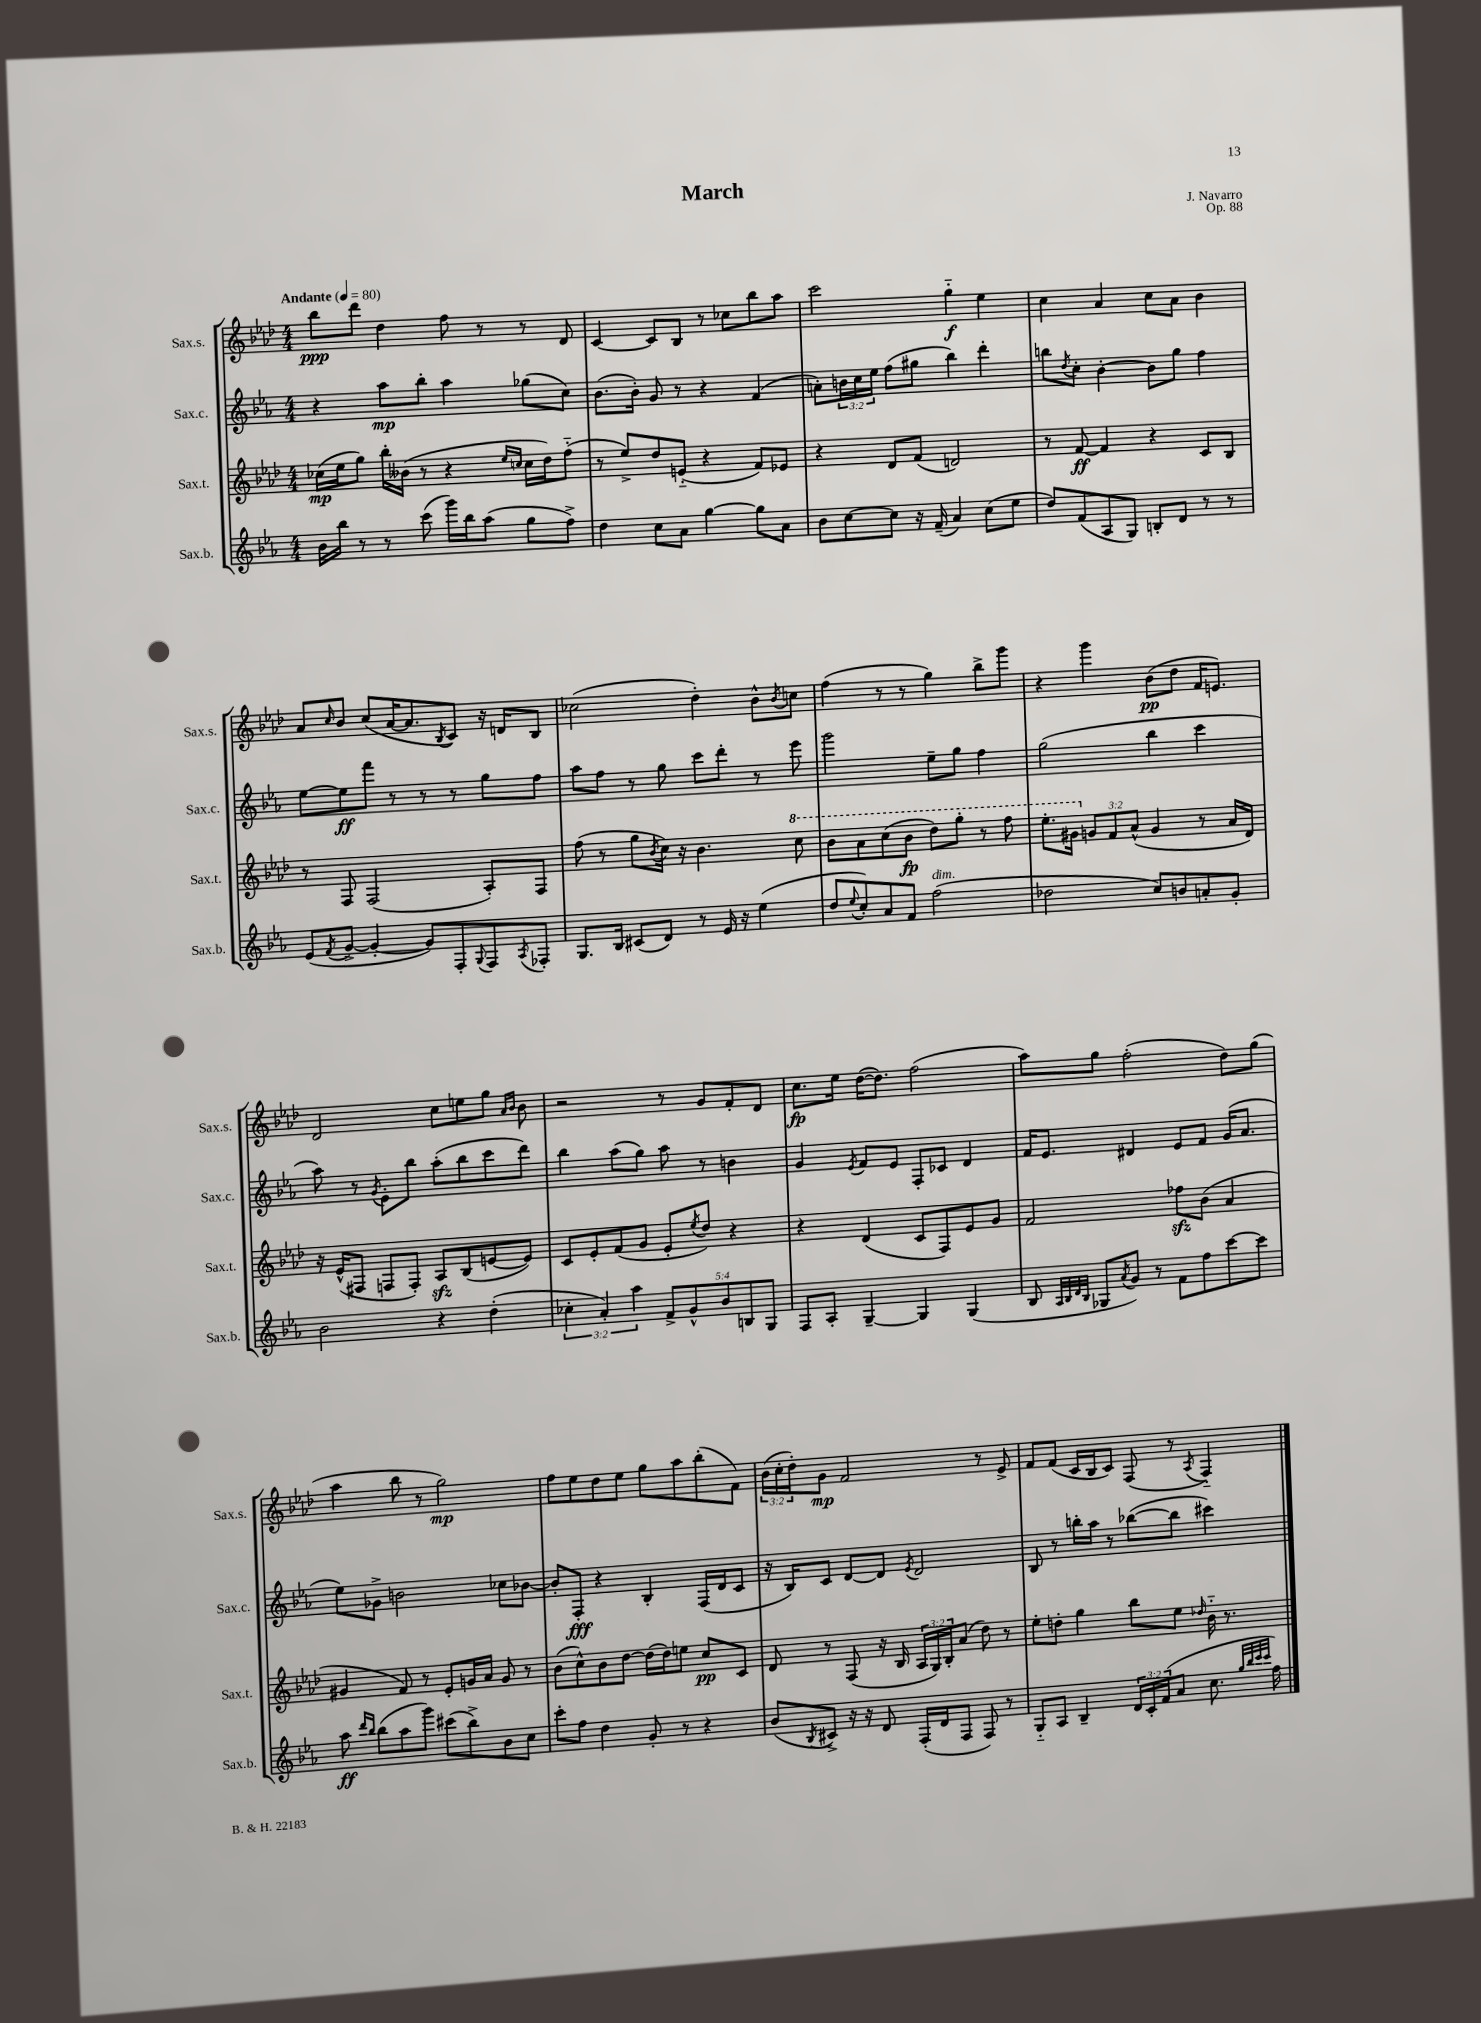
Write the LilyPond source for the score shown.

\header { title = "March" composer = "J. Navarro" opus = "Op. 88" }
<<
\new StaffGroup <<
\new Staff = "s0" \with { instrumentName = "Sax.s." shortInstrumentName = "Sax.s." } {
    \clef treble \key aes \major \numericTimeSignature \time 4/4 \override Staff.TupletNumber.text = #tuplet-number::calc-fraction-text \tempo "Andante" 4 = 80
    bes''8\ppp des'''8 des''4 f''8 r8 r8 des'8 |
    c'4~ c'8 bes8 r8 ces''8 bes''8 aes''8 |
    c'''2 g''4-_\f ees''4 |
    c''4 aes'4 c''8 aes'8 bes'4 |
    aes'8 \grace { c''16 } bes'8 c''8( aes'16~ aes'8. \acciaccatura { bes8 } c'8) r16 d'16 bes8 |
    ces''2( des''4-.) bes'8-^ \acciaccatura { bes'8 } c''8 |
    f''4( r8 r8 g''4) bes''8-> g'''8 |
    r4 g'''4 bes'8\pp( des''8 f'16 e'8.) |
    des'2 c''8 e''8 g''8 \grace { aes'16 bes'16 } bes'8 |
    r2 r8 g'8 f'8-. des'8 |
    c''8.\fp ees''16 des''16~( des''8.) f''2( |
    aes''8) g''8 f''2-.( des''8) g''8( |
    aes''4 bes''8 r8 g''2\mp) |
    f''8 ees''8 des''8 ees''8 g''8 aes''8 bes''8-.( f'8) |
    \tuplet 3/2 { bes'16( c''16-. des''16-.) } g'8\mp f'2 r8 ees'8-> |
    f'8 f'8( c'16 bes16 c'8) f8( r8 \acciaccatura { aes8 } f4-_) \bar "|." |
}
\new Staff = "s1" \with { instrumentName = "Sax.c." shortInstrumentName = "Sax.c." } {
    \clef treble \key ees \major \numericTimeSignature \time 4/4 \override Staff.TupletNumber.text = #tuplet-number::calc-fraction-text
    r4 aes''8\mp bes''8-. aes''4 ges''8( c''8) |
    bes'8.( bes'16-.) g'8 r8 r4 f'4( |
    a'8-.) \tuplet 3/2 { b'16 c''16 ees''16 } f''8( gis''8 bes''4) d'''4-. |
    b''8 \acciaccatura { d''8 } c''8-. bes'4~-. bes'8 g''8 f''4 |
    ees''8~ ees''8\ff f'''8 r8 r8 r8 g''8 f''8 |
    aes''8 f''8 r8 g''8 c'''8 d'''8-. r8 ees'''8 |
    g'''2 ees''8-- g''8 f''4 |
    g''2( bes''4 c'''4 |
    aes''8) r8 \acciaccatura { g'8 } ees'8-. bes''8 aes''8-.( bes''8 c'''8 d'''8) |
    bes''4 aes''8( g''8) aes''8 r8 b'4 |
    g'4 \acciaccatura { ees'8 } f'8 ees'8 f8-. ces'8 d'4 |
    f'16 ees'8. dis'4 ees'8 f'8 g'16( aes'8. |
    ees''8) ges'8-> b'2 ces''8 bes'8~ |
    bes'8-. f8-.\fff r4 bes4-. f16( d'16 c'8 |
    r16 bes16) c'8 d'8~ d'8 \acciaccatura { ees'8 } d'2 |
    bes8 r8 b''16-. aes''16 r8 bes''8~( bes''8 cis'''4) \bar "|." |
}
\new Staff = "s2" \with { instrumentName = "Sax.t." shortInstrumentName = "Sax.t." } {
    \clef treble \key aes \major \numericTimeSignature \time 4/4 \override Staff.TupletNumber.text = #tuplet-number::calc-fraction-text
    ces''16\mp( ees''16 g''8) bes''16-. beses'16( r8 r4 \grace { ees''16 c''16 } c''16 des''16) f''8-_( |
    r8 ees''8->) des''8 e'8-_( r4 f'8) ees'8 |
    r4 des'8 f'8( d'2) |
    r8 f'8~\ff f'4 r4 c'8 bes8 |
    r8 f8 f2( aes8-.) f8 |
    f''8( r8 g''8 \acciaccatura { bes'8 } c''16) r16 bes'4. \ottava #1 c'''8 |
    bes''8 aes''8 c'''8( bes''8\fp des'''8) g'''8-. r8 f'''8 |
    ees'''8.-. gis''16 \ottava #0 \tuplet 3/2 { g'!8 f'8 aes'8-^( } g'4 r8 aes'16 des'16) |
    r16 ees'16-^( fis8 f8 f8-.) aes8\sfz bes8( e'8~ e'8) |
    c'8 ees'8-. f'8( g'8 ees'8-. \acciaccatura { ees''8 } des''8) r4 |
    r4 des'4( c'8 f8) ees'8 g'8 |
    f'2 fes''8\sfz bes'8( aes'4 |
    gis'4 f'8) r8 ees'8-. g'16 aes'16 g'8 r8 |
    bes'8( c''8-^) bes'8 des''8~ des''16( des''16) e''8 c''8\pp c'8 |
    des'8 r8 f8( r16 bes16 \tuplet 3/2 { aes16 g16) bes16-. } aes'8( des''8) r8 |
    ees''8-. d''8-. g''4 bes''8 ees''8 \grace { des''16 } bes'16-_ r8. \bar "|." |
}
\new Staff = "s3" \with { instrumentName = "Sax.b." shortInstrumentName = "Sax.b." } {
    \clef treble \key ees \major \numericTimeSignature \time 4/4 \override Staff.TupletNumber.text = #tuplet-number::calc-fraction-text
    bes'16 bes''16 r8 r8 c'''8( g'''16) bes''16 aes''8( g''8 f''8->) |
    d''4 c''8 aes'8 g''4~ g''8 aes'8 |
    bes'8 c''8~ c''8 r16 f'16--( aes'4) c''8( ees''8 |
    d''8) f'8( aes8 g8) b8-. d'8 r8 r8 |
    ees'8( \acciaccatura { f'8 } g'8~-> g'4~-. g'8) f8-. \appoggiatura { g8 } f8 \acciaccatura { aes8 } fes8-. |
    g8. bes16 cis'8( d'8) r8 ees'16 r16 ees''4( |
    d''8 \appoggiatura { ees''8 } c''8-.) aes'8 f'8 f''2^\markup { \italic "dim." }( |
    des''2 c''8) b'8 a'8-. g'8-. |
    bes'2 r4 d''4-.( |
    \tuplet 3/2 { ces''4-. aes'4-.) aes''4 } \tuplet 5/4 { f'8-> g'8-^ bes'8 b8 g8 } |
    f8 aes8-. g4~-- g4 g4( |
    bes8 \grace { aes32 bes32 d'32 bes32 } ges8 \acciaccatura { aes'8 } g'8) r8 f'8 f''8 c'''8~ c'''8 |
    aes''8\ff \grace { d'''16 bes''16 } bes''8( aes''8 g'''8) cis'''8( bes''8->) bes'8 c''8 |
    c'''8-. f''8 d''4 g'8-. r8 r4 |
    bes'8( \acciaccatura { bes8 } cis'8->) r16 r16 d'8 f16-.( d'16 f8 f8) r8 |
    g8-_ aes8 bes4-- \tuplet 3/2 { d'16 c'16-. f'16( } aes'8 c''8. \grace { g''32 bes''32 c'''32 c'''32 } f''16) \bar "|." |
}
>>
>>
\layout { \context { \Score \remove "Bar_number_engraver" } }
